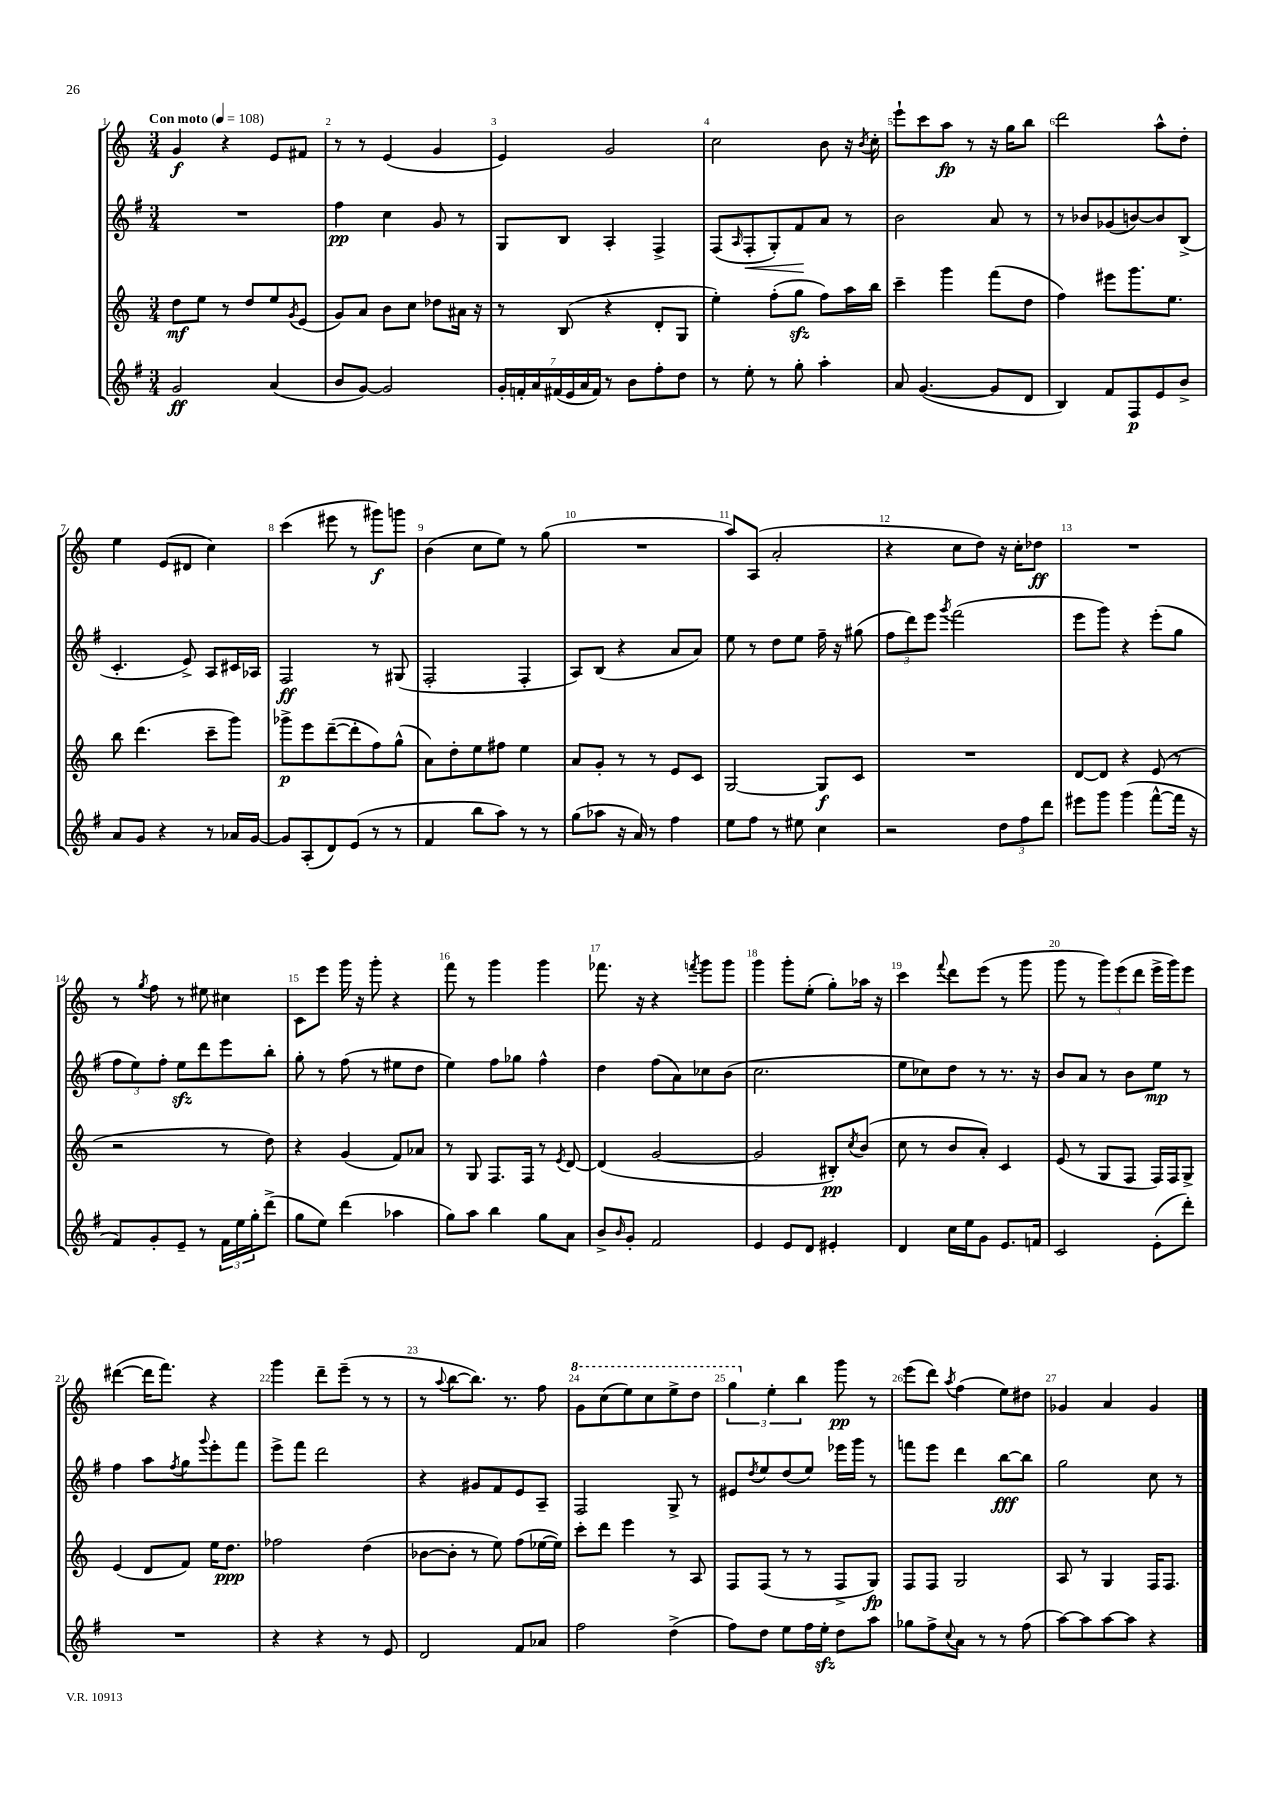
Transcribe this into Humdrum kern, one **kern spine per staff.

**kern	**dynam	**kern	**dynam	**kern	**dynam	**kern	**dynam
*part4	*part4	*part3	*part3	*part2	*part2	*part1	*part1
*staff4	*staff4	*staff3	*staff3	*staff2	*staff2	*staff1	*staff1
*clefG2	*	*clefG2	*	*clefG2	*	*clefG2	*
*k[f#]	*	*k[]	*	*k[f#]	*	*k[]	*
*M3/4	*	*M3/4	*	*M3/4	*	*M3/4	*
*MM108	*	*MM108	*	*MM108	*	*MM108	*
=1	=1	=1	=1	=1	=1	=1	=1
!	!	!	!	!	!	!LO:TX:a:B:t=Con moto	!
2g/	ff	8dd\L	mf	2.r	.	4g/	f
.	.	8ee\J	.	.	.	.	.
.	.	8r	.	.	.	4r	.
.	.	8dd/L	.	.	.	.	.
(4a/	.	8ee/	.	.	.	8e/L	.
.	.	8qg/	.	.	.	.	.
.	.	(8e/J	.	.	.	8f#X/J	.
=2	=2	=2	=2	=2	=2	=2	=2
8b/L	.	8g/L)	.	4ff#\	pp	8r	.
[8g/J)	.	8a/J	.	.	.	8r	.
2g/]	.	8b\L	.	4cc\	.	(4e/	.
.	.	8cc\J	.	.	.	.	.
.	.	8dd-X\L	.	8g/	.	4g/	.
.	.	16a#X\Jk	.	8r	.	.	.
.	.	16r	.	.	.	.	.
=3	=3	=3	=3	=3	=3	=3	=3
28g'/LL	.	8r	.	8G/L	.	4e/)	.
28fn'/	.	.	.	.	.	.	.
28a/	.	.	.	.	.	.	.
(28f#X/	.	.	.	.	.	.	.
.	.	(8B/	.	8B/J	.	.	.
28e/	.	.	.	.	.	.	.
28a/	.	.	.	.	.	.	.
28f#/JJ)	.	.	.	.	.	.	.
8r	.	4r	.	4A'/	.	2g/	.
8b\L	.	.	.	.	.	.	.
8ff#'\	.	8d'/L	.	4F#^/	.	.	.
8dd\J	.	8G/J	.	.	.	.	.
=4	=4	=4	=4	=4	=4	=4	=4
8r	.	4ee'\)	.	(8F#/L	.	2cc\	.
.	.	.	.	16qqA/	.	.	.
!	!	!	!	!	!LO:HP:b	!	!
8ee'\	.	.	.	8F#'/	<	.	.
8r	.	(8ff'\L	.	8G'/)	.	.	.
8gg'\	.	8ggzz\J	.	8f#/	.	.	.
4aa'\	.	8ff\L)	.	8a/J	[	8b\	.
.	.	16aa\L	.	8r	.	16r	.
.	.	.	.	.	.	8qb/	.
.	.	16bb\JJ	.	.	.	16cc'\	.
=5	=5	=5	=5	=5	=5	=5	=5
8a/	.	4ccc~\	.	2b\	.	8eee`\L	.
([4.g/	.	.	.	.	.	8ccc\	.
.	.	4ggg\	.	.	.	8aa\J	fp
.	.	.	.	.	.	8r	.
8g/L]	.	(8fff\L	.	8a/	.	16r	.
.	.	.	.	.	.	16gg\KL	.
8d/J	.	8dd\J	.	8r	.	8bb\J	.
=6	=6	=6	=6	=6	=6	=6	=6
4B/)	.	4ff\)	.	8r	.	2ddd\	.
.	.	.	.	8b-X/L	.	.	.
8f#/L	.	8eee#X\L	.	(8g-X/	.	.	.
8F#/	p	8.ggg\	.	[8bn/)	.	.	.
8e/	.	.	.	8b/]	.	8aa^^\L	.
.	.	8.ee\J	.	.	.	.	.
8b^/J	.	.	.	(8B^/J	.	8dd'\J	.
!!LO:LB:g=z
=7	=7	=7	=7	=7	=7	=7	=7
8a/L	.	8bb\	.	4.c'/	.	4ee\	.
8g/J	.	(4.ddd\	.	.	.	.	.
4r	.	.	.	.	.	(8e/L	.
.	.	.	.	8e^/)	.	8d#X/J	.
8r	.	8ccc~\L	.	8A/L	.	4cc\)	.
16a-X/LL	.	8ggg\J)	.	16c#X/L	.	.	.
[16g/JJ	.	.	.	16A-X/JJ	.	.	.
=8	=8	=8	=8	=8	=8	=8	=8
8g/L]	.	8ggg-X^\L	p	2F#/	ff	(4ccc\	.
(8A'/	.	8eee\	.	.	.	.	.
8d/)	.	([8ddd~\	.	.	.	8eee#X\	.
(8e/J	.	8ddd'\]	.	.	.	8r	.
8r	.	8ff\)	.	8r	.	8ggg#X\L)	f
8r	.	(8gg^^\J	.	(8G#X/	.	8gggn\J	.
=9	=9	=9	=9	=9	=9	=9	=9
4f#/	.	8a\L)	.	2F#'/	.	(4b\	.
.	.	8dd'\	.	.	.	.	.
8bb\L	.	8ee\	.	.	.	8cc\L	.
8aa\J)	.	8ff#X\J	.	.	.	8ee\J)	.
8r	.	4ee\	.	4F#'/	.	8r	.
8r	.	.	.	.	.	(8gg\	.
=10	=10	=10	=10	=10	=10	=10	=10
(8gg\L	.	8a/L	.	8A/L)	.	2.r	.
8aa-X\J	.	8g'/J	.	(8B/J	.	.	.
16r	.	8r	.	4r	.	.	.
16a/)	.	.	.	.	.	.	.
8r	.	8r	.	.	.	.	.
4ff#\	.	8e/L	.	8a/L	.	.	.
.	.	8c/J	.	8a/J)	.	.	.
=11	=11	=11	=11	=11	=11	=11	=11
8ee\L	.	[2G/	.	8ee\	.	8aa/L)	.
8ff#\J	.	.	.	8r	.	(8A/J	.
8r	.	.	.	8dd\L	.	2a'/	.
8ee#X\	.	.	.	8ee\J	.	.	.
4cc\	.	8G/L]	f	16ff#~\	.	.	.
.	.	.	.	16r	.	.	.
.	.	8c/J	.	(8gg#X\	.	.	.
=12	=12	=12	=12	=12	=12	=12	=12
2r	.	2.r	.	12ff#\L	.	4r	.
.	.	.	.	12ddd\)	.	.	.
.	.	.	.	12eee\J	.	.	.
.	.	.	.	8qggg/	.	.	.
.	.	.	.	(2fff#\	.	8cc\L	.
.	.	.	.	.	.	8dd\J)	.
12dd\L	.	.	.	.	.	16r	.
.	.	.	.	.	.	16cc'\KL	.
12ff#\	.	.	.	.	.	.	.
.	.	.	.	.	.	8dd-X\J	ff
12ddd\J	.	.	.	.	.	.	.
=13	=13	=13	=13	=13	=13	=13	=13
8eee#X\L	.	[8d/L	.	8eee\L	.	2.r	.
8ggg\J	.	8d/J]	.	8ggg\J)	.	.	.
(4ggg\	.	4r	.	4r	.	.	.
[8fff#^^\L	.	(8e/	.	(8eee'\L	.	.	.
16fff#\Jk]	.	8r	.	8gg\J	.	.	.
16r	.	.	.	.	.	.	.
!!LO:LB:g=z
=14	=14	=14	=14	=14	=14	=14	=14
8f#/L)	.	2r	.	12ff#\L	.	8r	.
.	.	.	.	12ee\)	.	.	.
.	.	.	.	.	.	8qgg/	.
8g'/	.	.	.	.	.	8ff\	.
.	.	.	.	12ff#'\J	.	.	.
8e~/J	.	.	.	8eezz\L	.	8r	.
8r	.	.	.	8ddd\	.	8ee#X\	.
24f#\LL	.	8r	.	8eee\	.	4cc#X\	.
24ee\	.	.	.	.	.	.	.
24gg'\J	.	.	.	.	.	.	.
(8ddd^\J	.	8dd\)	.	8bb'\J	.	.	.
=15	=15	=15	=15	=15	=15	=15	=15
8gg\L	.	4r	.	8gg'\	.	8c\L	.
8ee\J)	.	.	.	8r	.	8eee\J	.
(4ddd\	.	(4g/	.	(8ff#\	.	16ggg\	.
.	.	.	.	.	.	16r	.
.	.	.	.	8r	.	8ggg'\	.
4aa-X\	.	8f/L)	.	8ee#X\L	.	4r	.
.	.	8a-X/J	.	8dd\J	.	.	.
=16	=16	=16	=16	=16	=16	=16	=16
8gg\L)	.	8r	.	4ee\)	.	8fff\	.
8aa\J	.	8G/	.	.	.	8r	.
4bb\	.	8.F/L	.	8ff#\L	.	4ggg\	.
.	.	.	.	8gg-X\J	.	.	.
.	.	16F/Jk	.	.	.	.	.
8gg\L	.	8r	.	4ff#^^\	.	4ggg\	.
.	.	8qe/	.	.	.	.	.
8a\J	.	[8d/	.	.	.	.	.
=17	=17	=17	=17	=17	=17	=17	=17
8b^/L	.	(4d/]	.	4dd\	.	8.fff-X\	.
16qqb/	.	.	.	.	.	.	.
8g'/J	.	.	.	.	.	.	.
.	.	.	.	.	.	16r	.
2f#/	.	[2g/	.	(8ff#\L	.	4r	.
.	.	.	.	8a\)	.	.	.
.	.	.	.	.	.	8qfffn/	.
.	.	.	.	8cc-X\	.	8ggg\L	.
.	.	.	.	(8b\J	.	8ggg\J	.
=18	=18	=18	=18	=18	=18	=18	=18
4e/	.	2g/]	.	2.cc\	.	4ggg\	.
8e/L	.	.	.	.	.	8ggg'\L	.
8d/J	.	.	.	.	.	(8ee'\J	.
4e#X'/	.	8B#X'/L)	pp	.	.	8gg'\L)	.
.	.	8qcc/	.	.	.	.	.
.	.	(8b/J	.	.	.	16aa-X\Jk	.
.	.	.	.	.	.	16r	.
=19	=19	=19	=19	=19	=19	=19	=19
4d/	.	8cc\	.	8ee\L	.	4ccc\	.
.	.	8r	.	8cc-X\)	.	.	.
.	.	.	.	.	.	8qqfff/	.
16cc\LL	.	8b/L	.	8dd\J	.	8ddd\L	.
16ee\J	.	.	.	.	.	.	.
8g\J	.	8a'/J)	.	8r	.	(8eee\J	.
8.e/L	.	4c/	.	8.r	.	8r	.
.	.	.	.	.	.	8ggg\	.
16fn/Jk	.	.	.	16r	.	.	.
=20	=20	=20	=20	=20	=20	=20	=20
2c/	.	(8e/	.	8b/L	.	8ggg\	.
.	.	8r	.	8a/J	.	8r	.
.	.	8G/L	.	8r	.	12ggg\L)	.
.	.	.	.	.	.	(12eee\	.
.	.	8F/J	.	8b\L	.	.	.
.	.	.	.	.	.	12ddd\J	.
(8e'\L	.	16F/LL)	.	8ee\J	mp	16eee^\LL	.
.	.	16F/J	.	.	.	16ggg\J)	.
8ddd'\J)	.	8G^/J	.	8r	.	8eee\J	.
!!LO:LB:g=z
=21	=21	=21	=21	=21	=21	=21	=21
2.r	.	(4e/	.	4ff#\	.	([4ddd#X\	.
.	.	8d/L	.	8aa\L	.	16ddd#\KL]	.
.	.	.	.	.	.	8.fff\J)	.
.	.	.	.	8qff#/	.	.	.
.	.	8f/J)	.	8gg\	.	.	.
.	.	.	.	8qqggg/	.	.	.
.	.	16ee\KL	.	8eee'\	.	4r	.
.	.	8.dd\J	ppp	.	.	.	.
.	.	.	.	8fff#\J	.	.	.
=22	=22	=22	=22	=22	=22	=22	=22
4r	.	2ff-X\	.	8eee^\L	.	4ggg\	.
.	.	.	.	8fff#\J	.	.	.
4r	.	.	.	2ddd\	.	8ddd~\L	.
.	.	.	.	.	.	(8eee~\J	.
8r	.	(4dd\	.	.	.	8r	.
8e/	.	.	.	.	.	8r	.
=23	=23	=23	=23	=23	=23	=23	=23
2d/	.	[8b-X\L	.	4r	.	8r	.
.	.	.	.	.	.	8qqaa/	.
.	.	8b-'\J]	.	.	.	[8bb\L	.
.	.	8r	.	8g#X/L	.	8.bb\J])	.
.	.	8ee\)	.	8f#/	.	.	.
.	.	.	.	.	.	8.r	.
8f#/L	.	(8ff\L	.	8e/	.	.	.
8a-X/J	.	[16ee-X\L	.	8A~/J	.	8ff\	.
.	.	16ee-\JJ])	.	.	.	.	.
=24	=24	=24	=24	=24	=24	=24	=24
*	*	*	*	*	*	*8va	*
2ff#\	.	8ccc'\L	.	2F#/	.	8gg\L	.
.	.	8ddd\J	.	.	.	(8ccc\	.
.	.	4eee\	.	.	.	8eee\)	.
.	.	.	.	.	.	8ccc\	.
(4dd^\	.	8r	.	8G^/	.	8eee^\	.
.	.	8A/	.	8r	.	8ddd\J	.
=25	=25	=25	=25	=25	=25	=25	=25
8ff#\L)	.	8F/L	.	8e#X/L	.	6ggg\	.
.	.	.	.	8qdd/	.	.	.
8dd\J	.	(8F/J	.	8ee/	.	.	.
*	*	*	*	*	*	*X8va	*
.	.	.	.	.	.	6ee'\	.
8ee\L	.	8r	.	(8dd/	.	.	.
.	.	.	.	.	.	6bb\	.
16ff#\L	.	8r	.	8ee/J)	.	.	.
16eezz'\JJ	.	.	.	.	.	.	.
8dd\L	.	8F^/L	.	16eee-X\LL	.	8ggg\	pp
.	.	.	.	16ggg\JJ	.	.	.
8aa\J	.	8G/J)	fp	8r	.	8r	.
=26	=26	=26	=26	=26	=26	=26	=26
8gg-X\L	.	8F/L	.	8fffn\L	.	(8eee\L	.
8ff#^\	.	8F/J	.	8eee\J	.	8ddd\J)	.
8qqcc/	.	.	.	.	.	8qaa/	.
8a\J	.	2G/	.	4ddd\	.	(4ff\	.
8r	.	.	.	.	.	.	.
8r	.	.	.	[8bb\L	fff	8ee\L)	.
(8ff#\	.	.	.	8bb\J]	.	8dd#X\J	.
=27	=27	=27	=27	=27	=27	=27	=27
[8aa\L)	.	8A/	.	2gg\	.	4g-X/	.
8aa\]	.	8r	.	.	.	.	.
[8aa\	.	4G/	.	.	.	4a/	.
8aa\J]	.	.	.	.	.	.	.
4r	.	16F/KL	.	8cc\	.	4g-/	.
.	.	8.F/J	.	.	.	.	.
.	.	.	.	8r	.	.	.
==	==	==	==	==	==	==	==
*-	*-	*-	*-	*-	*-	*-	*-
